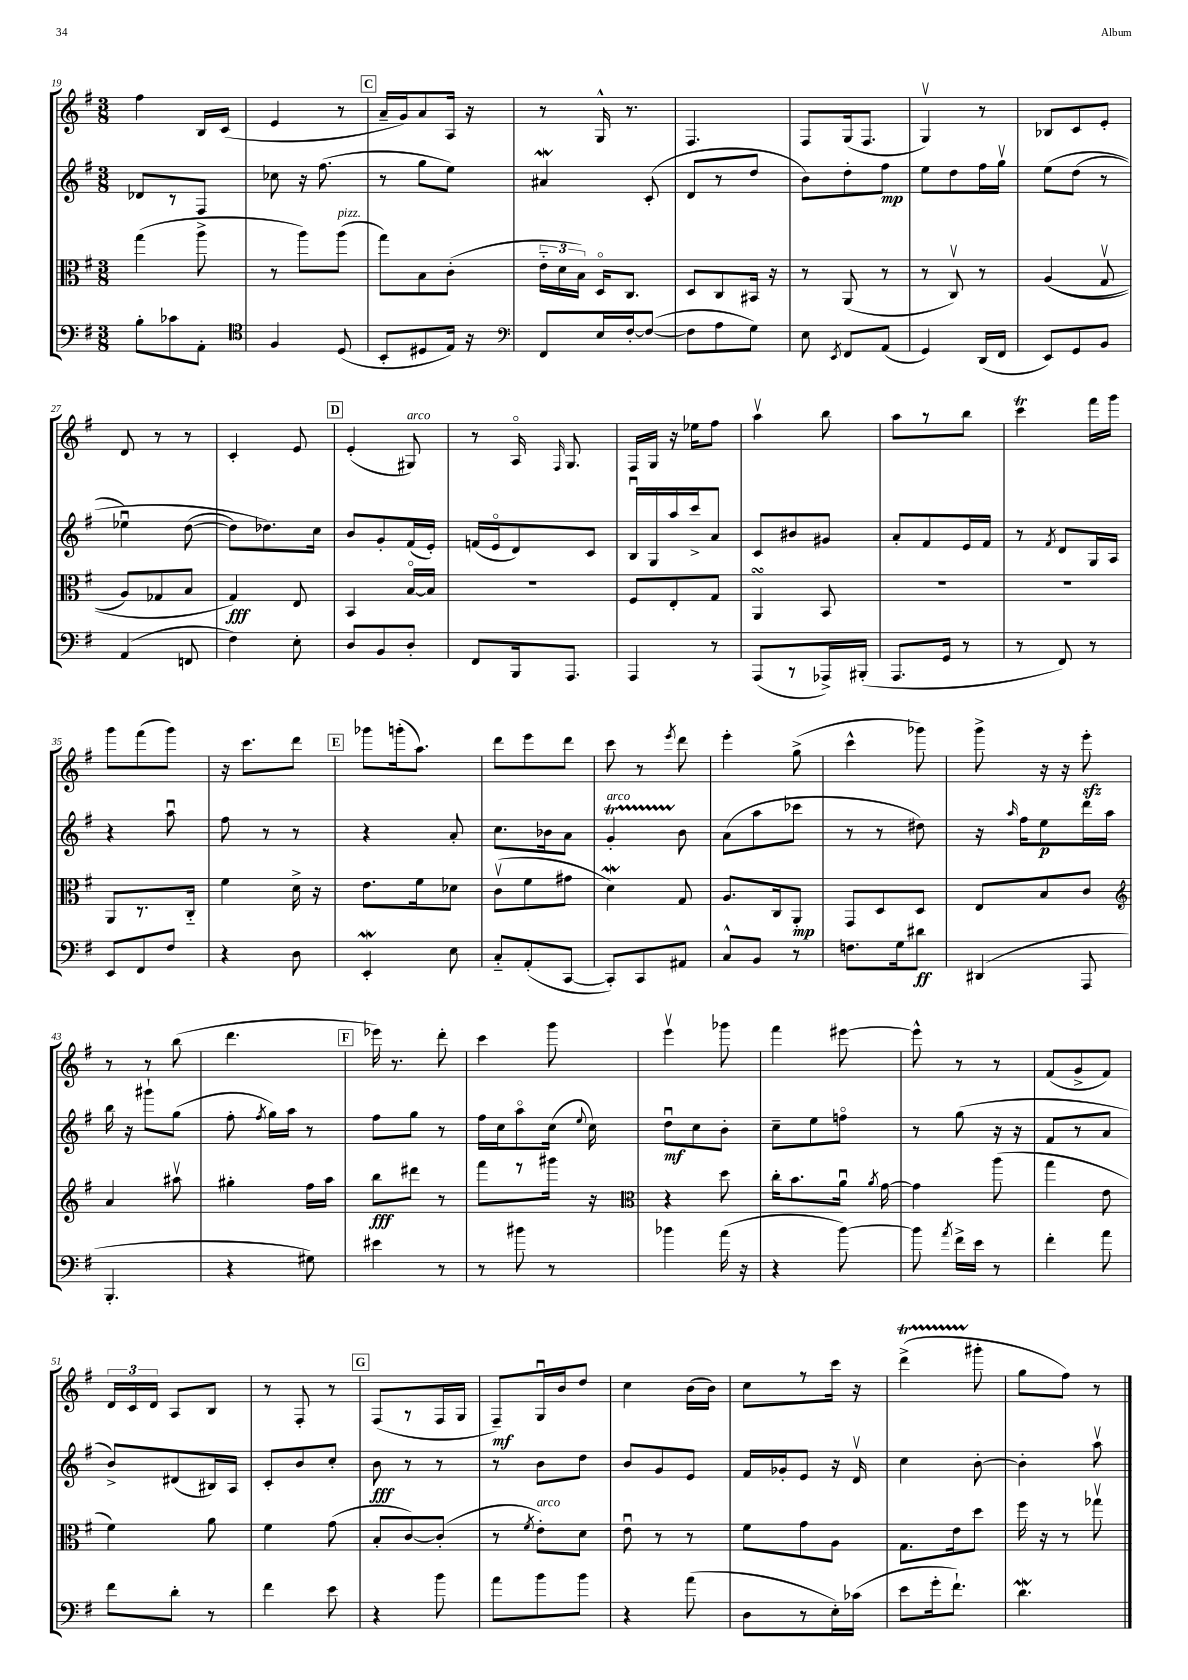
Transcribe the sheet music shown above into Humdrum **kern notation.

**kern	**kern	**kern	**kern
*staff4	*staff3	*staff2	*staff1
*clefF4	*clefC3	*clefG2	*clefG2
*k[f#]	*k[f#]	*k[f#]	*k[f#]
*M3/8	*M3/8	*M3/8	*M3/8
8B'\L	(4gg\	8d-/L	4ff#\
8c-\	.	8r	.
8AA'\J	8aa^\	8F#/J	16B/LL
.	.	.	(16c/JJ
=	=	=	=
*clefC4	*	*	*
4F#/	8r	8cc-\	4e/
.	8aa\L)	16r	.
.	.	(8.ff#\	.
(8D/	(8aa\J	.	8r
=	=	=	=
8BB'/L	8gg\L)	8r	16a~/LL
.	.	.	16g/J)
8D#/	8B\	8gg\L	8a/
16E/Jk)	(8c'\J	8ee\J)	16A/Jk
16r	.	.	16r
=	=	=	=
*clefF4	*	*	*
8FF#/L	24e'~\LL	4a#/	8r
.	24d\	.	.
.	24B\JJ)	.	.
16E/L	16Do/LK	.	16G^^/
[16F#'/J	8.C/J	.	8.r
(8F#/_J	.	(8c'/	.
=	=	=	=
8F#\]L	8D/L	8d/L	4.F#/
8A\	8C/	8r	.
8G\J)	16BB#/Jk	8dd/J	.
.	16r	.	.
=	=	=	=
8E\	8r	8b\L)	8F#/L
8qEE/	.	.	.
8FF#/L	(8AA/	8dd'\	(16G/k
.	.	.	8.F#/J
(8AA/J	8r	8ff#\J	.
=	=	=	=
4GG/)	8r	8ee\L	4Gv/)
.	8Cv/)	8dd\	.
(16DD/LL	8r	16ff#\L	8r
16FF#/JJ	.	16ggv\JJ	.
=	=	=	=
8EE/L)	&((4A/	&(8ee\L	8B-/L
8GG/	.	(8dd\J	8c/
8BB/J	8Gv/	8r	8e'/J
=	=	=	=
(4AA/	8A/L)	4ee-u\)	8d/
.	8G-/	.	8r
8FF/	8B/J	([8dd\	8r
=	=	=	=
4F#\)	4G/&)	8dd\]L)	4c'/
.	.	8.dd-\&)	.
8E'\	8E/	.	8e/
.	.	16cc\Jk	.
=	=	=	=
8D/L	4BB/	8b/L	(4e'/
8BB/	.	8g'/	.
8D'/J	[16Bo/LL	(16f#/L	8G#/)
.	16B/]JJ	16e'/JJ)	.
=	=	=	=
8FF#/L	4.r	(16f/LL	8r
.	.	16eo/J	.
16BBB/k	.	8d/)	16Ao/
.	.	.	16qqF#/
8.AAA/J	.	.	8.G/
.	.	8c/J	.
=	=	=	=
4AAA/	8F#/L	16Bu/LL	16F#/LL
.	.	16G/	16G/JJ
.	8E'/	16aa/	16r
.	.	16ccc^/J	16ee-\LK
8r	8G/J	8a/J	8ff#\J
=	=	=	=
(8AAA/L	4AA/	8c/L	4aav\
8r	.	8b#/	.
16AAA-^/L)	8BB/	8g#/J	8bb\
(16BBB#'/JJ	.	.	.
=	=	=	=
8.AAA/L	4.r	8a'/L	8aa\L
.	.	8f#/	8r
16GG/Jk	.	.	.
8r	.	16e/L	8bb\J
.	.	16f#/JJ	.
=	=	=	=
8r	4.r	8r	4ccc\
.	.	8qf#/	.
8FF#/)	.	8d/L	.
8r	.	16G/L	16fff#\LL
.	.	16A/JJ	16ggg\JJ
=	=	=	=
8EE/L	8AA/L	4r	8ggg\L
8FF#/	8.r	.	(8fff#\
8F#/J	.	8aau\	8ggg\J)
.	16C'~/Jk	.	.
=	=	=	=
4r	4f#\	8ff#\	16r
.	.	.	8.ccc\L
.	.	8r	.
8D\	16d^\	8r	8ddd\J
.	16r	.	.
=	=	=	=
4EE'/	8.e\L	4r	8ggg-\L
.	.	.	(16ggg'\k
.	16f#\k	.	8.aa\J)
8E\	8d-\J	8a'/	.
=	=	=	=
8C'~/L	(8cv\L	8.cc\L	8ddd\L
(8AA'/	8f#\	.	8eee\
.	.	16b-\k	.
[8CC/J	8g#\J	8a\J	8ddd\J
=	=	=	=
8CC'/]L)	4d\)	4g'/	8ccc\
8CC/	.	.	8r
.	.	.	8qeee/
8AA#/J	8G/	8b\	8ddd\
=	=	=	=
8C^^/L	8.A/L	(8a\L	4eee'\
8BB/J	.	8aa\	.
.	16C/k	.	.
8r	8AA'/J	8ccc-\J	(8gg^\
=	=	=	=
8.F\L	8GG/L	8r	4ccc^^\
.	8D/	8r	.
16G\k	.	.	.
8d#\J	8D/J	8dd#\)	8ggg-\)
=	=	=	=
(4DD#/	8E/L	16r	8ggg^\
.	.	16qqaa/	.
.	.	16ff#\LK	.
.	8B/	8ee\	16r
.	.	.	16r
8AAA/	8c/J	16ddd\L	8eee'\
.	.	16aa\JJ	.
=	=	=	=
*	*clefG2	*	*
4.BBB'/	4a/	16bb\	8r
.	.	16r	.
.	.	8ggg#`\L	8r
.	8aa#v\	(8gg\J	(8bb\
=	=	=	=
4r	4gg#'\	8ff#'\	4.ddd\
.	.	8qff#/	.
.	.	16gg\LL)	.
.	.	16aa\JJ	.
8G#\)	16ff#\LL	8r	.
.	16aa\JJ	.	.
=	=	=	=
4e#\	8bb\L	8ff#\L	16eee-\)
.	.	.	8.r
.	8ddd#\J	8gg\J	.
8r	8r	8r	8ddd'\
=	=	=	=
8r	8fff#\L	16ff#\LL	4ccc\
.	.	16cc\J	.
8b#\	8r	8aao\	.
8r	16ggg#\Jk	(16cc\Jk	8ggg\
.	.	8qqee/	.
.	16r	16cc\)	.
=	=	=	=
*	*clefC3	*	*
4b-\	4r	8ddu\L	4eeev\
.	.	8cc\	.
(16a\	8dd\	8b'\J	8ggg-\
16r	.	.	.
=	=	=	=
4r	16cc'\LK	8cc~\L	4fff#\
.	8.b\	.	.
.	.	8ee\	.
[8b\)	16au\Jk	8ffo\J	[8eee#\
.	8qa/	.	.
.	[16g\	.	.
=	=	=	=
8b\]	4g\]	8r	8eee#^^\]
8qa/	.	.	.
16f#^\LL	.	(8gg\	8r
16e\JJ	.	.	.
8r	(8aa\	16r	8r
.	.	16r	.
=	=	=	=
4f#'\	4gg\	8f#/L	(8f#/L
.	.	8r	8g^/
8a\	8e\	8a/J	8f#/J)
=	=	=	=
8f#\L	4f#\)	8b^/L)	24d/LL
.	.	.	24c/
.	.	.	24d/JJ
8d'\J	.	(8d#/	8A/L
8r	8a\	16B#/L)	8B/J
.	.	16A/JJ	.
=	=	=	=
4f#\	4f#\	8c'/L	8r
.	.	8b/	8F#'/
8e\	(8g\	8cc'/J	8r
=	=	=	=
4r	8B'/L	8b\	(8F#/L
.	[8c/)	8r	8r
8b\	(8c'/]J	8r	16F#/L
.	.	.	16G/JJ
=	=	=	=
8a\L	8r	8r	8F#~/L)
.	8qf#/	.	.
8b\	8e'\L)	8b\L	16Gu/L
.	.	.	16b/J
8b\J	8d\J	8dd\J	8dd/J
=	=	=	=
4r	8eu\	8b/L	4cc\
.	8r	8g/	.
(8a\	8r	8e/J	(16b\LL
.	.	.	16b\JJ)
=	=	=	=
8D\L	8f#\L	16f#/LL	8cc\L
.	.	16g-'/J	.
8r	8g\	8e/J	8r
16E'\L)	8A\J	16r	16ccc\Jk
(16c-\JJ	.	16dv/	16r
=	=	=	=
8e\L	8.G\L	4cc\	(4ddd^\
16g'\k	.	.	.
8.f#`\J)	16e\k	.	.
.	8dd\J	[8b'\	8ggg#'\
=	=	=	=
4.d\	16ff#\	4b'\]	8gg\L
.	16r	.	.
.	8r	.	8ff#\J)
.	8gg-v\	8aav\	8r
==	==	==	==
*-	*-	*-	*-
